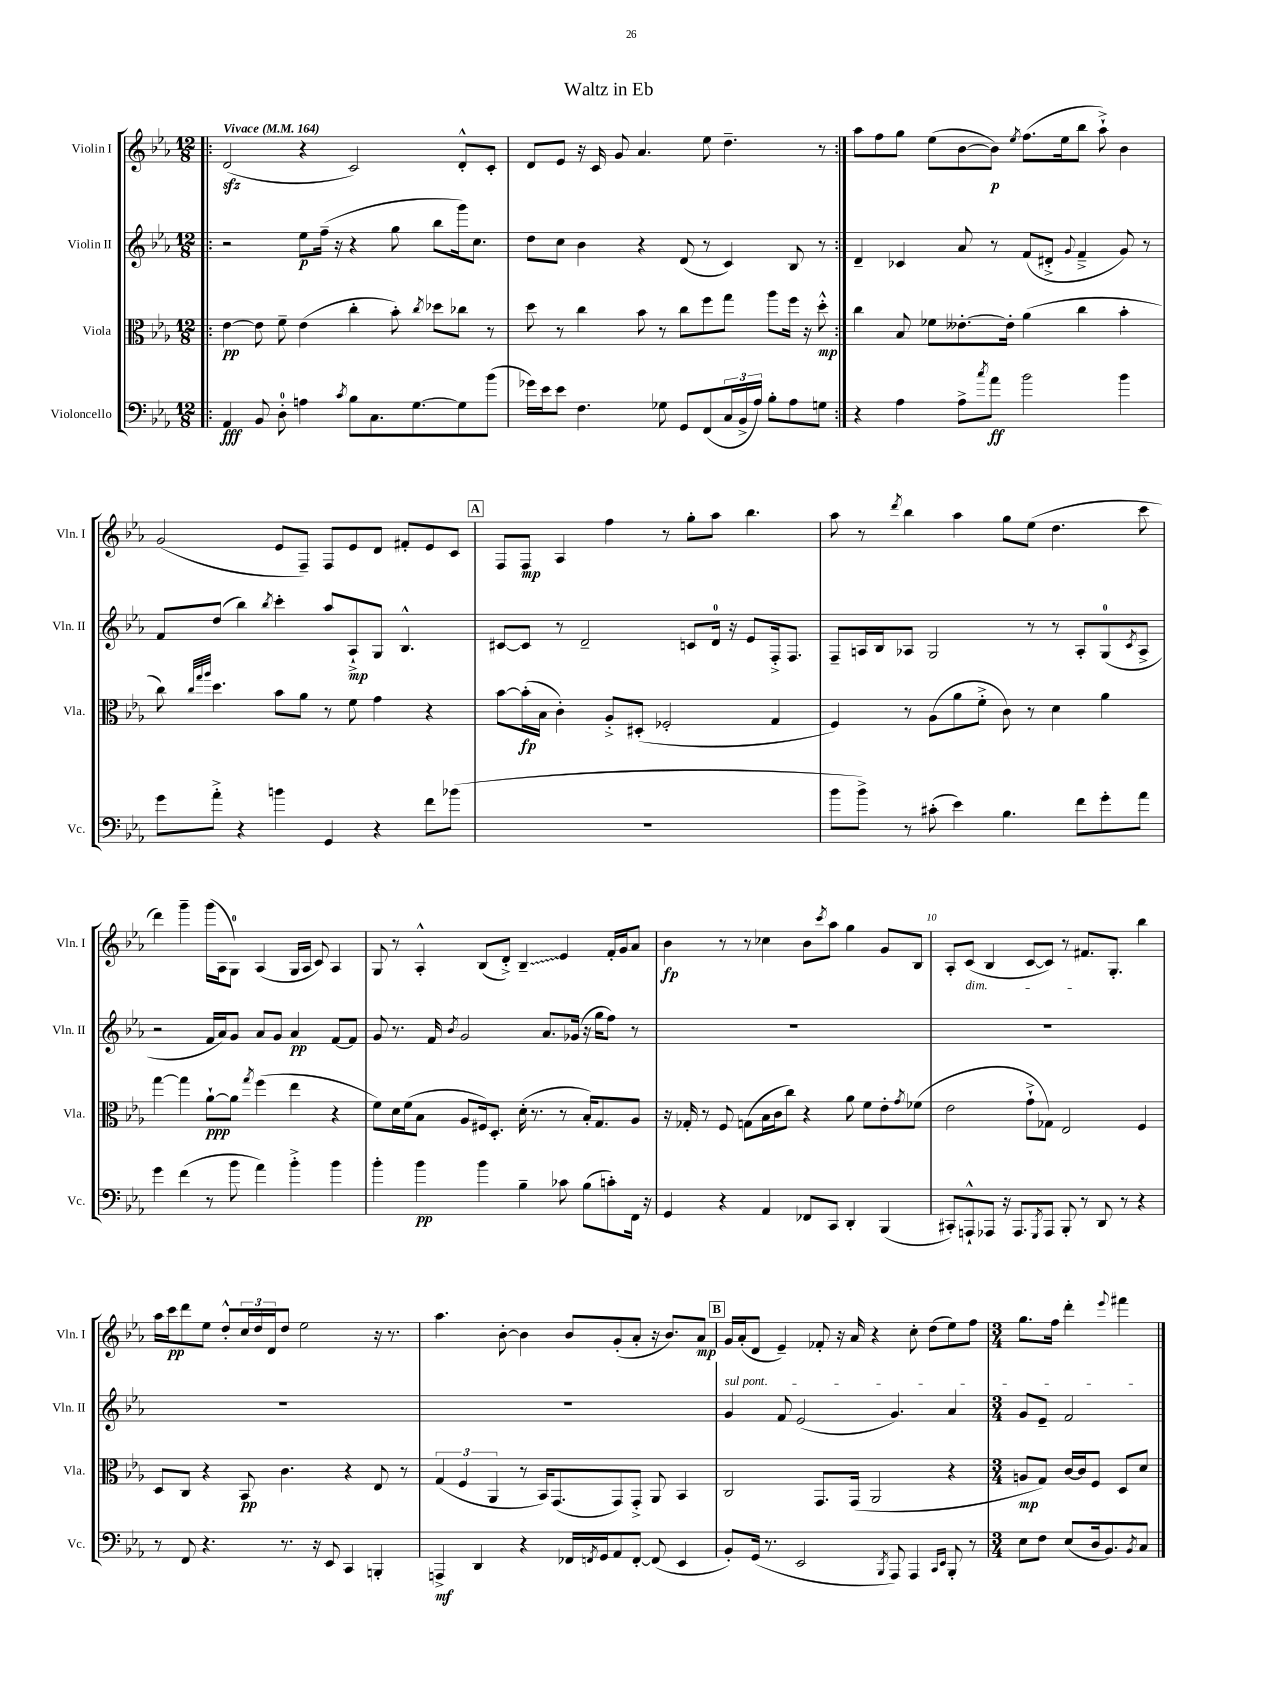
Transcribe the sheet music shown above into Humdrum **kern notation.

**kern	**kern	**kern	**kern
*staff4	*staff3	*staff2	*staff1
*clefF4	*clefC3	*clefG2	*clefG2
*k[b-e-a-]	*k[b-e-a-]	*k[b-e-a-]	*k[b-e-a-]
*M12/8	*M12/8	*M12/8	*M12/8
*MM164	*MM164	*MM164	*MM164
=!|:	=!|:	=!|:	=!|:
4AA-/	[4e-\	2r	(2d/
8BB-/	8e-\]	.	.
8D'\	8f~\	.	.
4A\	(4e-\	8ee-\L	4r
.	.	(16ff~\Jk	.
.	.	16r	.
8qc/	.	.	.
8B-\L	4cc'\	4r	2c/)
8.C\	.	.	.
.	8b-'\)	8gg\	.
[8.G\	.	.	.
.	8qcc/	.	.
.	8dd-\L	8bb-\L	.
8G\]	8cc-\J	16ggg\k)	8d'^^/L
.	.	8.cc\J	.
(8b-\J	8r	.	8c'/J
=	=	=	=
16g-\LL)	8dd\	8dd\L	8d/L
16e-\J	.	.	.
8e-\J	8r	8cc\J	8e-/J
4.F\	4cc\	4b-\	16r
.	.	.	16c/
.	.	.	8g/
.	8b-\	4r	4.a-/
8G-\	8r	.	.
8GG/L	8cc\L	(8d/	.
(8FF/	8ff\	8r	8ee-\
24C/L	8gg\J	4c/)	4.dd~\
24BB-^/	.	.	.
24A-/JJ)	.	.	.
8B-'\L	8aa-\L	.	.
8A-\	16ff\Jk	8B-/	.
.	16r	.	.
8G\J	8dd'^^\	8r	8r
=:|!	=:|!	=:|!	=:|!
4r	4cc\	4d~/	8aa-\L
.	.	.	8ff\
4A-\	8B-/	4c-/	8gg\J
.	8f-\L	.	(8ee-\L
8A-^\L	[8.e--'\	8a-/	[8b-\
8qcc/	.	.	.
8a-\J	.	8r	8b-\]J)
.	16e--'\]Jk	.	.
.	.	.	8qee-/
2b-\	(4a-\	(8f/L	(8.ff\L
.	.	8d#'^/J	.
.	.	.	16ee-\k
.	.	8qqg/	.
.	4cc\	4f~^/	8bb-\J
.	.	.	8aa-`^\)
4b-\	4b-'\	8g/)	4b-\
.	.	8r	.
=	=	=	=
8g\L	8cc\)	8f/L	(2g/
.	32qqcc/LLL	.	.
.	32qqgg/	.	.
.	32qqaa-/JJJ	.	.
8a-'^\J	4.dd\	(8dd/J	.
4r	.	4bb-\)	.
.	.	8qbb-/	.
4b\	8b-\L	4ccc'\	8e-/L
.	8a-\J	.	8F~/J)
4GG/	8r	8aa-/L	8F/L
.	8f\	8A-`^/	8e-/
4r	4g\	8G/J	8d/J
.	.	4.B-^^/	8f#'/L
8f\L	4r	.	8e-/
(8b-\J	.	.	8c/J
=	=	=	=
1.r	[8b-\L	[8c#/L	8F/L
.	(16b-'\]L	8c#/]J	8F/J
.	16B-\JJ	.	.
.	4c'\)	8r	4A-/
.	.	2d~/	.
.	8A-'^/L	.	4ff\
.	(8D#'/J	.	.
.	2F-'/	.	8r
.	.	8c/L	8gg'\L
.	.	16d/Jk	8aa-\J
.	.	16r	.
.	.	8e-/L	4.bb-\
.	4G/	16F'^/k	.
.	.	8.F/J	.
=	=	=	=
8b-\L	4F/)	8F~/L	8aa-\
8b-^\J)	.	16A/L	8r
.	.	16B-/J	.
.	.	.	8qddd/
8r	8r	8A-/J	4bb-\
(8c#'\	(8A-\L	2G/	.
4e-\)	8a-\	.	4aa-\
.	8f'^\J	.	.
4.B-\	8c\)	.	8gg\L
.	8r	8r	(8ee-\J
.	4d\	8r	4.dd\
8f\L	.	8A-'/L	.
8g'\	4a-\	(8G/	.
.	.	8qc/	.
8a-\J	.	8A-^/J	8ccc\
=	=	=	=
4g\	[4gg\	2r	4ddd\)
(4f\	4gg\]	.	4ggg~\
8r	[8a-`\L	16f/LL	(16ggg\LL
.	.	16a-/J)	16A-\J
8b-\	8a-\]J	8g/J	8G\J)
.	8qgg/	.	.
4a-\)	(4ff\	8a-/L	(4A-/
.	.	8g/J	.
4b-'^\	4ee-\	4a-/	16G/LL
.	.	.	16A-/JJ
.	.	.	8c/)
4b-\	4r	[8f/L	4A-/
.	.	8f/]J	.
=	=	=	=
4b-'\	8f\L)	8g/	8G/
.	16d\L	8.r	8r
.	(16f\J	.	.
4b-\	8B-\J	.	4A-'^^/
.	.	16f/	.
.	.	8qb-/	.
.	8A-/L	2g/	.
4b-\	16F#/k)	.	(8B-/L
.	8.D'/J	.	.
.	.	.	8d'^/J)
4B-~\	(16d'\	.	4B-~/
.	8.r	.	.
.	.	8.a-/L	.
8c-\	8r	.	4e-/
.	.	(16g-/Jk	.
(8B-\L	16B-'/LK)	16r	.
.	8.G/	16gg\LK	.
8c'\)	.	8ff\J)	16f'/LL
.	.	.	16g/J
16FF\Jk	8A-/J	8r	8a-/J
16r	.	.	.
=	=	=	=
4GG/	16r	1.r	4b-\
.	16G-'/	.	.
.	8r	.	.
4r	8F/	.	8r
.	(8G\L	.	8r
4AA-/	16B-\L	.	4cc-\
.	16c\J	.	.
.	8cc\J)	.	.
8FF-/L	4r	.	8b-\L
.	.	.	8qccc/
8CC/J	.	.	8aa-\J
4DD'/	8a-\	.	4gg\
.	8f\L	.	.
(4BBB-/	8e-'\	.	8g/L
.	8qg/	.	.
.	(8f-\J	.	8B-/J
=	=	=	=
8CC#'/L)	2e-\	1.r	8A-'/L
8AAA`^^/	.	.	(8c/J
8AAA-/J	.	.	4B-/
16r	.	.	.
8.AAA-/L	.	.	.
.	8g`^\L	.	[8c/L
8qGGG/	.	.	.
8AAA-/J	8G-\J)	.	8c/]J)
8BBB-'/	2E-/	.	8r
8r	.	.	8.f#/L
8DD/	.	.	.
.	.	.	8.G'/J
8r	.	.	.
4r	4F/	.	4bb-\
=	=	=	=
8r	8D/L	1.r	16aa-\LL
.	.	.	16ccc\J
8FF/	8C/J	.	8ddd\
4.r	4r	.	8ee-\J
.	.	.	8dd'^^/L
.	8BB-/	.	24cc/L
.	.	.	24dd/
.	.	.	24d/J
8.r	4.c\	.	8dd/J
.	.	.	2ee-\
16r	.	.	.
8EE-/	.	.	.
4CC/	4r	.	.
4BBB'/	8E-/	.	16r
.	.	.	8.r
.	8r	.	.
=	=	=	=
4AAA^/	(6G/	1.r	4.aa-\
.	6F/	.	.
4DD/	.	.	.
.	6AA-/	.	.
.	.	.	[8b-'\
4r	8r	.	4b-\]
.	16BB-/LK)	.	.
.	(8.GG/	.	.
16FF-/LL	.	.	8b-/L
8qFF/	.	.	.
16GG/J	.	.	.
8AA-/	8GG/)	.	(8g'/
[8FF'/J	8GG'^/J	.	8a-'/J
(8FF/]	8AA-/	.	16r
.	.	.	8.b-/L)
4EE-/	4BB-/	.	.
.	.	.	8a-/J
=	=	=	=
8BB-'/L)	2C/	4g/	16g/LL
.	.	.	(16a-'/J
(16GG/Jk	.	.	8d/J
8.r	.	.	.
.	.	8f/	4e-~/)
2EE-/	.	(2e-/	.
.	8.GG/L	.	8f-'/
.	.	.	16r
.	(16GG/Jk	.	16a-/
.	2AA-/	.	4r
8qBBB-/	.	.	.
8AAA-/)	.	4.g/)	.
4AAA-/	.	.	8cc'\
.	.	.	(8dd\L
16qqCC/LL	.	.	.
16qqEE-/JJ	.	.	.
8BBB-'/	4r	4a-/	8ee-\)
8r	.	.	8ff\J
=	=	=	=
*M3/4	*M3/4	*M3/4	*M3/4
8E-\L	8A/L	8g/L	8.gg\L
8F\J	8G/J)	8e-~/J	.
.	.	.	16ff\Jk
(8E-/L	[16c/LL	2f/	4ddd'\
.	16c/]J	.	.
16D/k	8F/J	.	.
8.BB-/)	.	.	.
.	.	.	8qqeee-/
.	8D/L	.	4fff#\
8qBB-/	.	.	.
8C/J	8d/J	.	.
==	==	==	==
*-	*-	*-	*-
